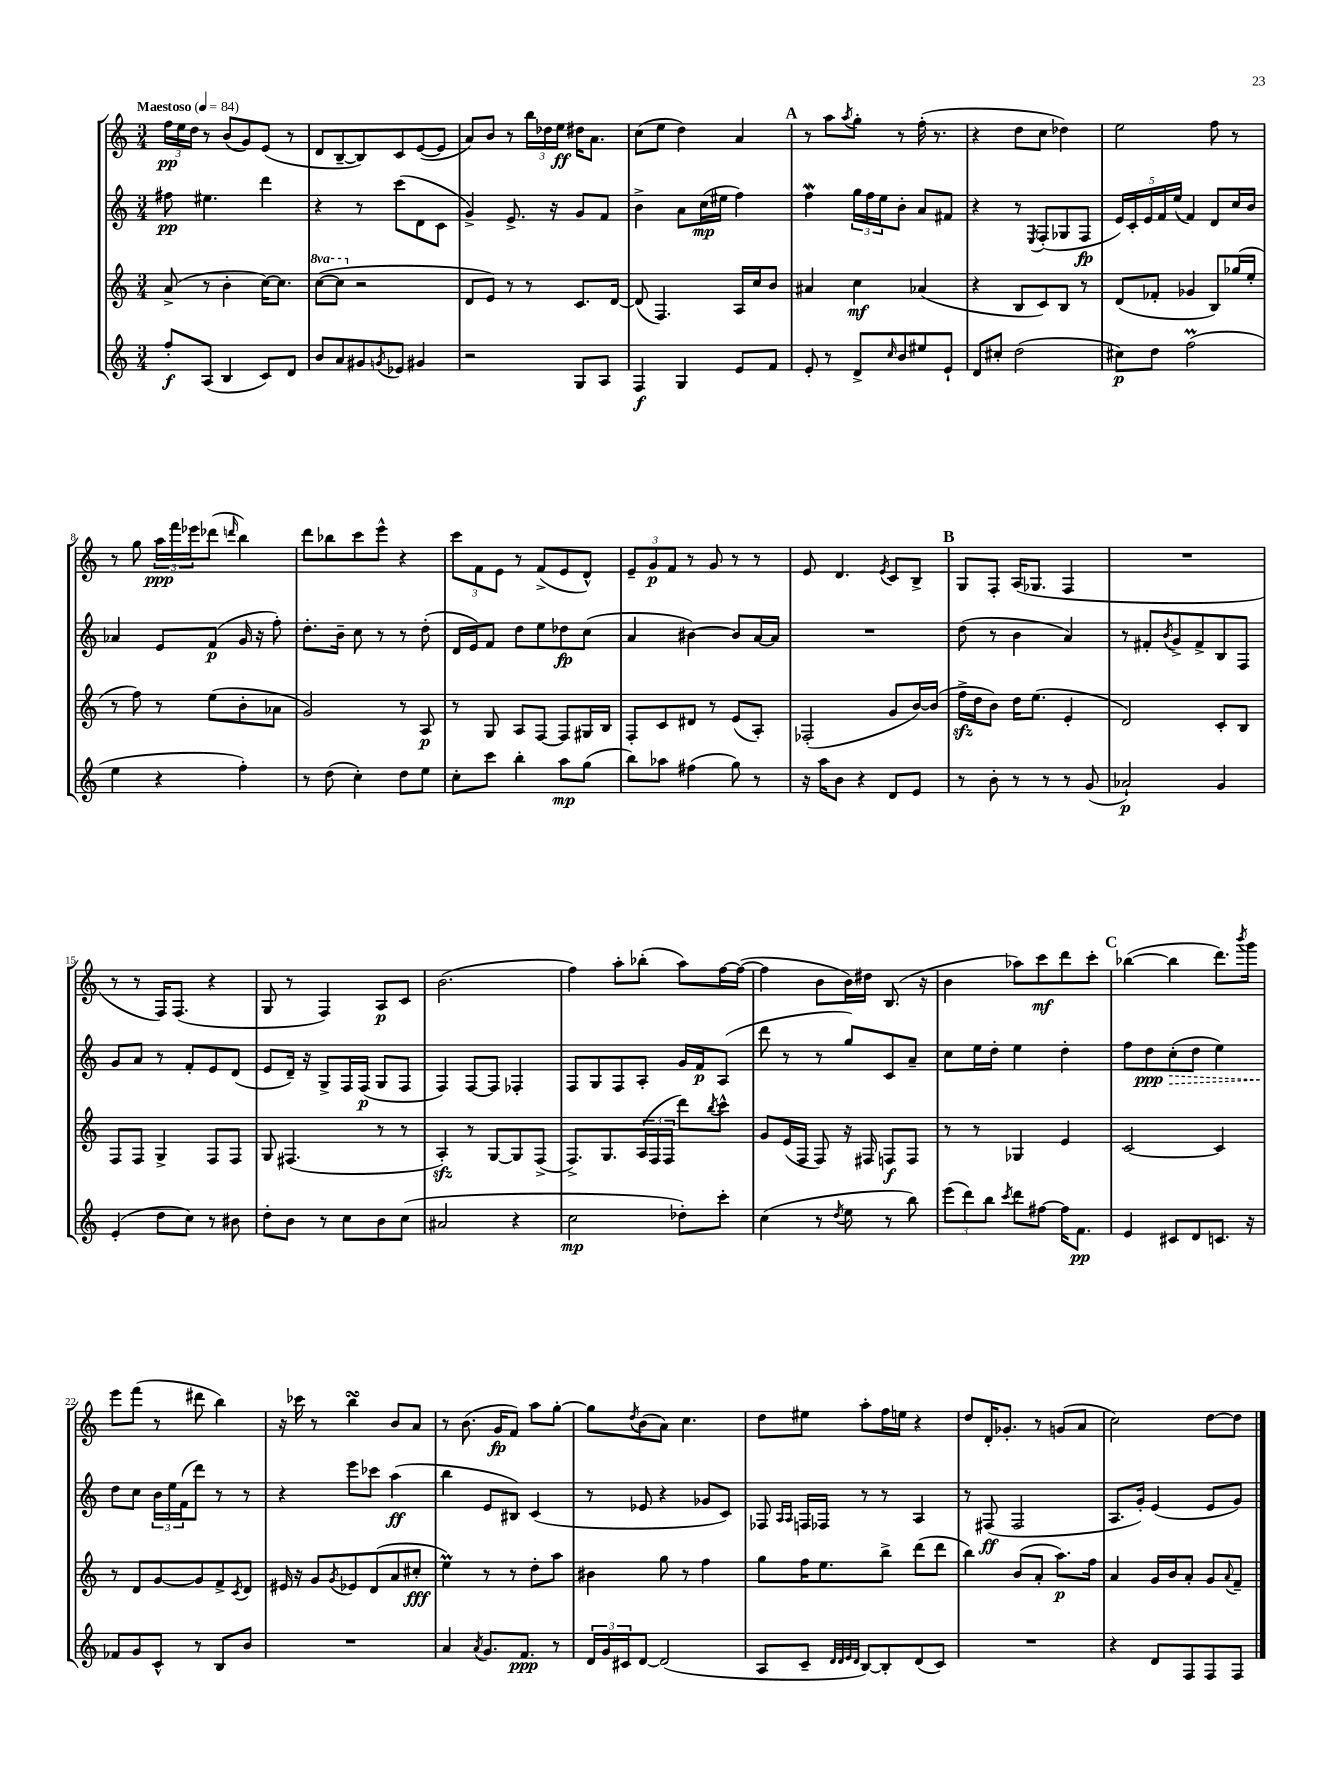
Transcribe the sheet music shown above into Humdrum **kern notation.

**kern	**dynam	**kern	**dynam	**kern	**dynam	**kern	**dynam
*part4	*part4	*part3	*part3	*part2	*part2	*part1	*part1
*staff4	*staff4	*staff3	*staff3	*staff2	*staff2	*staff1	*staff1
*clefG2	*	*clefG2	*	*clefG2	*	*clefG2	*
*k[]	*	*k[]	*	*k[]	*	*k[]	*
*M3/4	*	*M3/4	*	*M3/4	*	*M3/4	*
*MM84	*	*MM84	*	*MM84	*	*MM84	*
=1	=1	=1	=1	=1	=1	=1	=1
!	!	!	!	!	!	!LO:TX:a:B:t=Maestoso	!
8ff'/L	f	(8a^/	.	8ff#X\	pp	24ff\LL	pp
.	.	.	.	.	.	24ee\	.
.	.	.	.	.	.	24dd\JJ	.
(8A/J	.	8r	.	4.ee#X\	.	8r	.
4B/	.	4b'\	.	.	.	(8b/L	.
.	.	.	.	.	.	8g/)	.
8c/L)	.	[16cc\KL)	.	4ddd\	.	(8e/J	.
.	.	8.cc\J]	.	.	.	.	.
8d/J	.	.	.	.	.	8r	.
=2	=2	=2	=2	=2	=2	=2	=2
*	*	*8va	*	*	*	*	*
8b/L	.	([8ccc\L	.	4r	.	8d/L	.
8a/	.	8ccc\J]	.	.	.	[8B~/	.
*	*	*X8va	*	*	*	*	*
8g#X/	.	2r	.	8r	.	8B/])	.
8qgn/	.	.	.	.	.	.	.
8e-X/J	.	.	.	(8ccc\L	.	8c/	.
4g#X/	.	.	.	8d\	.	([8e/	.
.	.	.	.	8c\J	.	8e/J]	.
=3	=3	=3	=3	=3	=3	=3	=3
2r	.	8d/L	.	4g^/)	.	8a/L)	.
.	.	8e/J)	.	.	.	8b/J	.
.	.	8r	.	8.e^/	.	8r	.
.	.	8r	.	.	.	24bb\LL	.
.	.	.	.	.	.	24dd-X\	.
.	.	.	.	16r	.	.	.
.	.	.	.	.	.	24ee\JJ	ff
8G/L	.	8.c/L	.	8g/L	.	16dd#X\KL	.
.	.	.	.	.	.	8.a\J	.
8A/J	.	.	.	8f/J	.	.	.
.	.	[16d/Jk	.	.	.	.	.
=4	=4	=4	=4	=4	=4	=4	=4
4F/	f	(8d/]	.	4b^\	.	(8cc\L	.
.	.	4.F/)	.	.	.	8ee\J	.
4G/	.	.	.	8a\L	.	4dd\)	.
.	.	.	.	(16cc\L	mp	.	.
.	.	.	.	16ee#X\JJ	.	.	.
8e/L	.	16A/LL	.	4ff\)	.	4a/	.
.	.	16cc/J	.	.	.	.	.
8f/J	.	8b/J	.	.	.	.	.
!!LO:REH:place=s1:t=A
=5	=5	=5	=5	=5	=5	=5	=5
8e'/	.	4a#X/	.	4ffw\	.	8r	.
8r	.	.	.	.	.	8aa\L	.
.	.	.	.	.	.	8qaa/	.
8d^/L	.	4cc\	mf	24gg\LL	.	8gg'\J	.
.	.	.	.	24ff\	.	.	.
.	.	.	.	24ee\J	.	.	.
16qqcc/	.	.	.	.	.	.	.
8b/	.	.	.	8b'\J	.	8r	.
8ee#X/	.	(4a-X/	.	8a/L	.	(16ff'\	.
.	.	.	.	.	.	8.r	.
8e`/J	.	.	.	8f#X/J	.	.	.
=6	=6	=6	=6	=6	=6	=6	=6
8d/L	.	4r	.	4r	.	4r	.
8cc#X'/J	.	.	.	.	.	.	.
(2dd\	.	8B/L	.	8r	.	8dd\L	.
.	.	.	.	8qE/	.	.	.
.	.	8c/)	.	(8F'/L	.	8cc\J	.
.	.	8B/J	.	8G-X/	.	4dd-X\)	.
.	.	8r	.	8F/J	fp	.	.
=7	=7	=7	=7	=7	=7	=7	=7
8cc#X\L)	p	(8d/L	.	20e/LL)	.	2ee\	.
.	.	.	.	20c'/	.	.	.
.	.	.	.	20e/	.	.	.
8dd\J	.	8f-X'/J	.	.	.	.	.
.	.	.	.	20f/	.	.	.
.	.	.	.	(20ee/JJ	.	.	.
(2ffM\	.	4g-X/	.	4f/)	.	.	.
.	.	8B/L)	.	8d/L	.	8ff\	.
.	.	(16gg-X/L	.	16cc/L	.	8r	.
.	.	16ee'/JJ	.	16b/JJ	.	.	.
!!LO:LB:g=z
=8	=8	=8	=8	=8	=8	=8	=8
4ee\	.	8r	.	4a-X/	.	8r	.
.	.	8ff\)	.	.	.	8gg\	.
4r	.	8r	.	8e/L	.	24aa\LL	ppp
.	.	.	.	.	.	24fff\	.
.	.	.	.	.	.	24eee-X\J	.
.	.	(8ee\L	.	(8f/J	p	(8ddd-X\J	.
.	.	.	.	.	.	16qqdddn/	.
4ff'\)	.	8b'\	.	16g/	.	4bb\)	.
.	.	.	.	16r	.	.	.
.	.	8a-X\J	.	8ff'\)	.	.	.
=9	=9	=9	=9	=9	=9	=9	=9
8r	.	2g/)	.	8.dd'\L	.	8ddd\L	.
(8dd\	.	.	.	.	.	8bb-X\	.
.	.	.	.	16b~\Jk	.	.	.
4cc'\)	.	.	.	8cc\	.	8ccc\	.
.	.	.	.	8r	.	8eee^^\J	.
8dd\L	.	8r	.	8r	.	4r	.
8ee\J	.	8A/	p	(8dd'\	.	.	.
=10	=10	=10	=10	=10	=10	=10	=10
8cc'\L	.	8r	.	16d/LL	.	12ccc\L	.
.	.	.	.	16e/J)	.	.	.
.	.	.	.	.	.	12f\	.
8ccc\J	.	8G/	.	8f/J	.	.	.
.	.	.	.	.	.	12e\J	.
4bb'\	.	8A/L	.	8dd\L	.	8r	.
.	.	[8F/J	.	8ee\	.	(8f^/L	.
8aa\L	mp	8F/L]	.	8dd-X\	fp	8e/	.
(8gg\J	.	16G#X/L	.	(8cc\J	.	8d^^/J)	.
.	.	16B/JJ	.	.	.	.	.
=11	=11	=11	=11	=11	=11	=11	=11
8bb\L)	.	8F'/L	.	4a/	.	12e~/L	.
.	.	.	.	.	.	12g/	p
8aa-X\J	.	8c/	.	.	.	.	.
.	.	.	.	.	.	12f/J	.
(4ff#X\	.	8d#X/J	.	[4b#X\)	.	8r	.
.	.	8r	.	.	.	8g/	.
8gg\)	.	(8e/L	.	8b#/L]	.	8r	.
8r	.	8A'/J)	.	[16a/L	.	8r	.
.	.	.	.	16a/JJ]	.	.	.
=12	=12	=12	=12	=12	=12	=12	=12
16r	.	(2F-X'/	.	2.r	.	8e/	.
16aa\KL	.	.	.	.	.	.	.
8b\J	.	.	.	.	.	4.d/	.
4r	.	.	.	.	.	.	.
.	.	.	.	.	.	8qe/	.
8d/L	.	8g/L	.	.	.	8c/L	.
8e/J	.	[16b/L)	.	.	.	8B^/J	.
.	.	(16b/JJ]	.	.	.	.	.
!!LO:REH:place=s1:t=B
=13	=13	=13	=13	=13	=13	=13	=13
8r	.	16ffzz^\LL	.	(8dd\	.	8G/L	.
.	.	16dd\J	.	.	.	.	.
8b'\	.	8b\J)	.	8r	.	8F'/J	.
8r	.	16dd\KL	.	4b\	.	(16A/KL	.
.	.	(8.ee\J	.	.	.	8.G-X/J	.
8r	.	.	.	.	.	.	.
8r	.	4e'/	.	4a/)	.	4F/	.
(8g/	.	.	.	.	.	.	.
=14	=14	=14	=14	=14	=14	=14	=14
2a-X`/)	p	2d/)	.	8r	.	2.r	.
.	.	.	.	8f#X'/L	.	.	.
.	.	.	.	8qb/	.	.	.
.	.	.	.	8g^/	.	.	.
.	.	.	.	8f#^/	.	.	.
4g/	.	8c'/L	.	8B/	.	.	.
.	.	8B/J	.	8F/J	.	.	.
!!LO:LB:g=z
=15	=15	=15	=15	=15	=15	=15	=15
(4e'/	.	8F/L	.	8g/L	.	8r	.
.	.	8F/J	.	8a/J	.	8r	.
8dd\L	.	4G^/	.	8r	.	16F/KL)	.
.	.	.	.	.	.	(8.F/J	.
8cc\J)	.	.	.	8f'/L	.	.	.
8r	.	8F/L	.	8e/	.	4r	.
8b#X\	.	8F/J	.	(8d/J	.	.	.
=16	=16	=16	=16	=16	=16	=16	=16
8dd'\L	.	8G/	.	8e/L	.	8G/	.
8b\J	.	(4.F#X/	.	16d~/Jk)	.	8r	.
.	.	.	.	16r	.	.	.
8r	.	.	.	8G^/L	.	4F/)	.
8cc\L	.	.	.	16F/L	.	.	.
.	.	.	.	(16F/JJ	p	.	.
8b\	.	8r	.	8G/L	.	8A/L	p
(8cc\J	.	8r	.	8F/J	.	8c/J	.
=17	=17	=17	=17	=17	=17	=17	=17
2a#X/	.	4Azz'/)	.	4F/)	.	(2.b\	.
.	.	8r	.	[8F/L	.	.	.
.	.	[8G/L	.	8F/J]	.	.	.
4r	.	8G/]	.	4F-X'/	.	.	.
.	.	(8F^/J	.	.	.	.	.
=18	=18	=18	=18	=18	=18	=18	=18
2cc\	mp	8.F^/L)	.	8F/L	.	4ff\)	.
.	.	.	.	8G/	.	.	.
.	.	8.G/	.	.	.	.	.
.	.	.	.	8F/	.	8aa'\L	.
.	.	(24A/L	.	8A'/J	.	(8bb-X'\J	.
.	.	24F/	.	.	.	.	.
.	.	24F/JJ	.	.	.	.	.
8dd-X'\L)	.	8ddd\L)	.	16g/LL	.	8aa\L)	.
.	.	.	.	16f/J	p	.	.
.	.	8qbb/	.	.	.	.	.
8ccc'\J	.	8ccc^^\J	.	(8A/J	.	[16ff\L	.
.	.	.	.	.	.	(16ff\JJ_	.
=19	=19	=19	=19	=19	=19	=19	=19
(4cc\	.	8g/L	.	8ddd\	.	4ff\]	.
.	.	(16e/L	.	8r	.	.	.
.	.	16F/JJ	.	.	.	.	.
8r	.	8F/)	.	8r	.	8b\L	.
8qdd/	.	.	.	.	.	.	.
8ee\	.	16r	.	8gg/L)	.	16b\L)	.
.	.	16F#X/	.	.	.	16dd#X\JJ	.
8r	.	8Fn/L	f	8c/	.	(8.B/	.
8bb\)	.	8F/J	.	8a~/J	.	.	.
.	.	.	.	.	.	16r	.
=20	=20	=20	=20	=20	=20	=20	=20
(12eee\L	.	8r	.	8cc\L	.	4b\	.
12ddd\)	.	.	.	.	.	.	.
.	.	8r	.	16ee\L	.	.	.
12bb\J	.	.	.	.	.	.	.
.	.	.	.	16dd'\JJ	.	.	.
8qccc/	.	.	.	.	.	.	.
8ddd\L	.	4G-X/	.	4ee\	.	8aa-X\L)	.
[8ff#X\J	.	.	.	.	.	8ccc\	mf
16ff#\KL]	.	4e/	.	4dd'\	.	8ddd\	.
8.f\J	pp	.	.	.	.	.	.
.	.	.	.	.	.	8ccc'\J	.
!!LO:REH:place=s1:t=C
=21	=21	=21	=21	=21	=21	=21	=21
4e/	.	[2c/	.	8ff\L	.	([4bb-X\	.
!	!	!	!	!	!LO:HP:b	!	!
.	.	.	.	8dd\	> ppp	.	.
8c#X/L	.	.	.	(8cc'\	.	4bb-\]	.
8d/	.	.	.	8dd\J	.	.	.
8.cn/J	.	4c/]	.	4ee\)	.	8.ddd\L)	.
.	.	.	.	.	.	8qbbb/	.
16r	.	.	.	.	.	16ggg\Jk	.
!!LO:LB:g=z
=22	=22	=22	=22	=22	=22	=22	=22
8f-X/L	.	8r	.	8dd\L	.	8eee\L	.
8g/	.	8d/L	.	8cc\J	]	(8fff\J	.
8c^^/J	.	[8g/	.	24b\LL	.	8r	.
.	.	.	.	24ee\	.	.	.
.	.	.	.	(24f\J	.	.	.
8r	.	8g/]	.	8ddd\J)	.	8ddd#X\	.
8B/L	.	8f^/	.	8r	.	4bb\)	.
.	.	8qc/	.	.	.	.	.
8b/J	.	8d/J	.	8r	.	.	.
=23	=23	=23	=23	=23	=23	=23	=23
2.r	.	16e#X/	.	4r	.	16r	.
.	.	16r	.	.	.	16ccc-X\	.
.	.	8g/L	.	.	.	8r	.
.	.	8qg/	.	.	.	.	.
.	.	8e-X/	.	8eee\L	.	4bbsSsS\	.
.	.	(8d/	.	8ccc-X\J	.	.	.
.	.	8a/	.	(4aa\	ff	8b/L	.
.	.	8cc#X'/J	fff	.	.	8a/J	.
=24	=24	=24	=24	=24	=24	=24	=24
4a/	.	4eem\)	.	4bb\	.	8r	.
.	.	.	.	.	.	(8.b\	.
8qa/	.	.	.	.	.	.	.
8.g/L	.	8r	.	8e/L	.	.	.
.	.	.	.	.	.	16g/KL	fp
.	.	8r	.	8B#X/J)	.	8f/J)	.
8.f/J	ppp	.	.	.	.	.	.
.	.	8dd'\L	.	(4c/	.	8aa\L	.
8r	.	8aa\J	.	.	.	[8gg'\J	.
=25	=25	=25	=25	=25	=25	=25	=25
24d/LL	.	4b#X\	.	8r	.	8gg\L]	.
24g/	.	.	.	.	.	.	.
24c#X/J	.	.	.	.	.	.	.
.	.	.	.	.	.	8qdd/	.
[8d/J	.	.	.	8e-X/	.	(8b\	.
(2d/]	.	8gg\	.	4r	.	8a\J)	.
.	.	8r	.	.	.	4.cc\	.
.	.	4ff\	.	8g-X/L	.	.	.
.	.	.	.	8c/J)	.	.	.
=26	=26	=26	=26	=26	=26	=26	=26
8A/L	.	8gg\L	.	8F-X/	.	8dd\L	.
.	.	.	.	16qqA/LL	.	.	.
.	.	.	.	16qqA/JJ	.	.	.
8c~/J	.	16ff\K	.	16Fn/LL	.	8ee#X\J	.
.	.	8.ee\	.	16F-X/JJ	.	.	.
32qqd/LLL	.	.	.	.	.	.	.
32qqd/	.	.	.	.	.	.	.
32qqe/	.	.	.	.	.	.	.
32qqd/JJJ	.	.	.	.	.	.	.
[8B/L)	.	.	.	8r	.	8aa'\L	.
8B'/]	.	8bb^\J	.	8r	.	16ff\L	.
.	.	.	.	.	.	16een\JJ	.
(8d/	.	(8ddd\L	.	4A/	.	4r	.
8c/J)	.	8ddd\J	.	.	.	.	.
=27	=27	=27	=27	=27	=27	=27	=27
2.r	.	4bb\)	.	8r	.	8dd/L	.
.	.	.	.	(8F#X/	ff	16d'/K	.
.	.	.	.	.	.	8.g-X'/J	.
.	.	(8b/L	.	2F#/	.	.	.
.	.	8a'/J	.	.	.	8r	.
.	.	8.aa\L)	p	.	.	(8gn/L	.
.	.	.	.	.	.	8a/J	.
.	.	16ff\Jk	.	.	.	.	.
=28	=28	=28	=28	=28	=28	=28	=28
4r	.	4a/	.	8.A/L	.	2cc\)	.
.	.	.	.	16g'/Jk)	.	.	.
8d/L	.	16g/LL	.	(4e/	.	.	.
.	.	16b/J	.	.	.	.	.
8F/	.	8a'/J	.	.	.	.	.
8F/	.	8g/L	.	8e/L	.	[8dd\L	.
.	.	8qqa/	.	.	.	.	.
8F/J	.	8f~/J	.	8g/J)	.	8dd\J]	.
==	==	==	==	==	==	==	==
*-	*-	*-	*-	*-	*-	*-	*-
